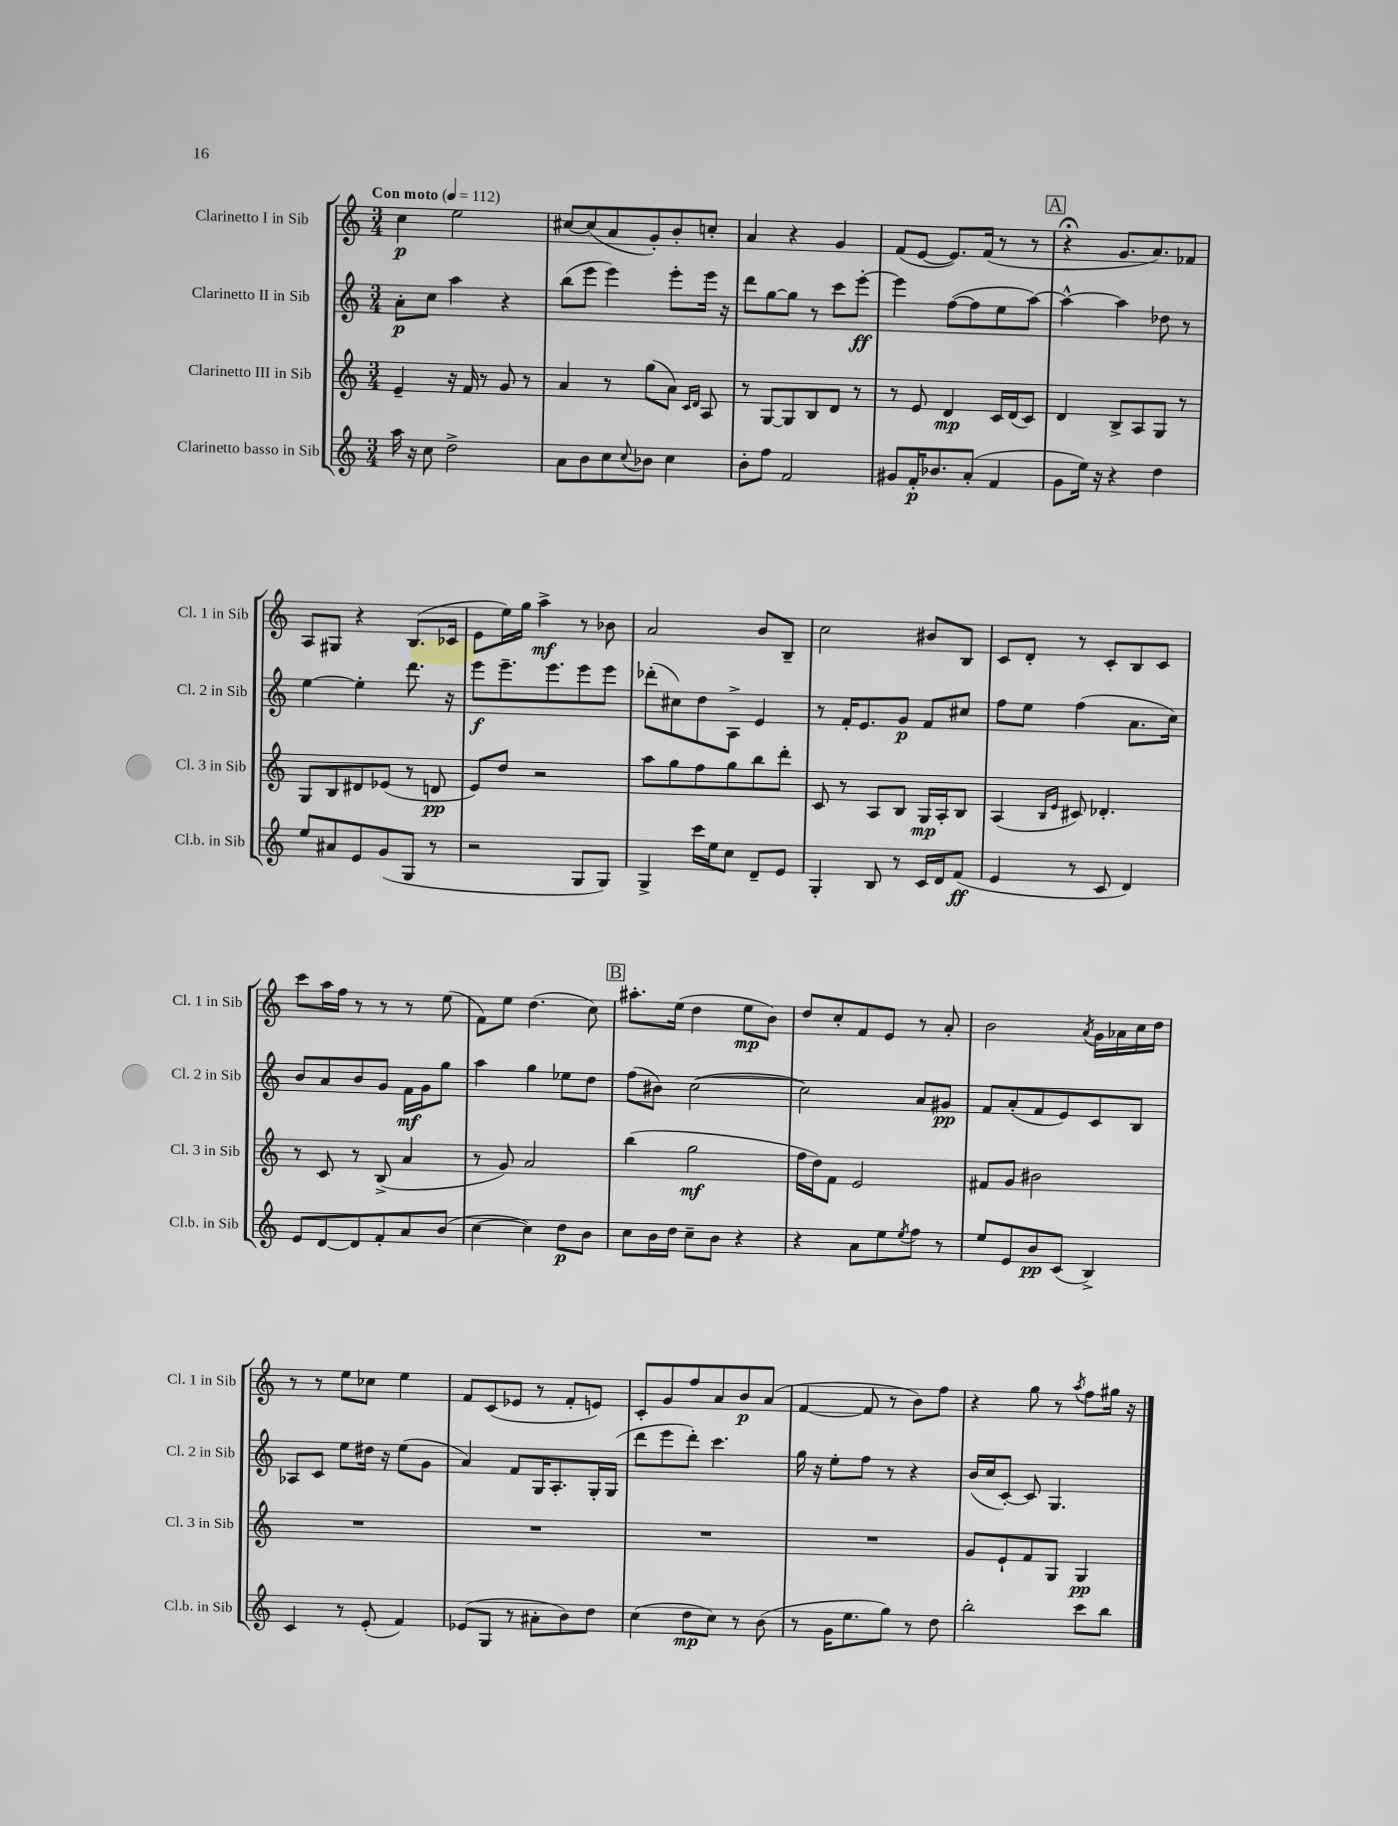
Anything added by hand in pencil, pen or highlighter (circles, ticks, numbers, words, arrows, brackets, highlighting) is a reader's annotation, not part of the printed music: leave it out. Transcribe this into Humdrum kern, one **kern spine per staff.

**kern	**kern	**kern	**kern
*staff4	*staff3	*staff2	*staff1
*clefG2	*clefG2	*clefG2	*clefG2
*k[]	*k[]	*k[]	*k[]
*M3/4	*M3/4	*M3/4	*M3/4
*MM112	*MM112	*MM112	*MM112
16aa	4e~	8a'	4cc
16r	.	.	.
8cc	.	8cc	.
2dd^	16r	4aa	2ee
.	16f	.	.
.	8r	.	.
.	8g	4r	.
.	8r	.	.
=	=	=	=
8a	4a	(8bb	[8cc#
8b	.	8eee	(8cc#]
8cc	8r	4eee)	8a
8qqcc	.	.	.
8b-	(8gg	.	8g')
4cc	8a)	8eee'	8b'
.	16qqc	.	.
.	16qqd	.	.
.	8A	16eee	8cc'
.	.	16r	.
=	=	=	=
8b'	8r	8ddd	4a
8ff	[8G	[8gg	.
2f	8G]	8gg]	4r
.	8B	8r	.
.	8d	8ccc	4g
.	8r	[8eee'	.
=	=	=	=
8g#	8r	4eee]	(8f
16f'	8e	.	[8e
8.b-	.	.	.
.	4d	([8ff	8.e])
(8a'	.	8ff]	.
.	.	.	(16f
4f	16c	8ee	8r
.	(16d	.	.
.	8c)	[8aa)	8r
=	=	=	=
8g	4d	4aa^^_	4r;
16ee)	.	.	.
16r	.	.	.
4r	8B^	4aa]	8.g
.	8A	.	.
.	.	.	8.a)
4dd	8G	8dd-	.
.	8r	8r	8f-
=	=	=	=
8ee	8G	[4ee	8A
8a#	8B	.	8G#
8e	8d#	4ee']	4r
(8g	(8e-	.	.
8G	8r	8.ddd	(8.B
8r	8d	.	.
.	.	16r	16c-
=	=	=	=
2r	8e)	8eee	8e
.	8dd	8.eee~	16ee)
.	.	.	16gg
.	2r	.	4aa^
.	.	8.eee	.
8G	.	8eee	8r
8G)	.	8eee	8b-
=	=	=	=
4G^	8aa	(8ddd-'	2a
.	8gg	8cc#)	.
16ccc	8ff	8dd	.
16ee	.	.	.
8cc	8gg	8A^	.
8d~	8bb	4e	8b
8e	8ddd'	.	8B~
=	=	=	=
4G'	8c	8r	2cc
.	8r	16f'	.
.	.	8.e	.
8B	8A	.	.
8r	8B	8g	.
16c	16G	8f	8b#
16d	16A'	.	.
(8f	8B	8cc#	8B
=	=	=	=
4e	(4A	8ff	8c
.	.	8ee	8d'
.	16qqB	.	.
.	16qqe	.	.
8r	8c#)	(4ff	8r
8c	4.d-'	.	8c'
4d)	.	8.a	8B
.	.	.	8c
.	.	16cc)	.
=	=	=	=
8e	8r	8b	8ccc
[8d	8c	8a	16aa
.	.	.	16ff
8d]	8r	8b	8r
8f'	(8B^	8g	8r
8a	4a	16f	8r
.	.	16g	.
(8b	.	8gg	(8ee
=	=	=	=
[4cc	8r	4aa	8f)
.	8g)	.	8ee
4cc])	2a	4gg	(4.dd
8dd	.	8ee-	.
8b	.	8dd	8cc)
=	=	=	=
8cc	(4bb	(8ff	8.aa#'
16b	.	8b#)	.
16dd	.	.	(16ee
8cc~	2gg	([2cc	4dd
8b	.	.	.
4r	.	.	8ee
.	.	.	8b)
=	=	=	=
4r	16ff	2cc])	8dd
.	16dd)	.	.
.	8f	.	8cc'
8a	2e	.	8f
8ee	.	.	8e
8qee	.	.	.
8ff	.	8a	8r
8r	.	8g#	8a'
=	=	=	=
8ee	8f#	8f	2b
8e	8g	(8a'	.
8b	2b#	8f	.
(8c	.	8e)	.
.	.	.	8qa
4B^)	.	8c	16g
.	.	.	16a-
.	.	8B	16cc
.	.	.	16dd
=	=	=	=
4c	2.r	8A-	8r
.	.	8c	8r
8r	.	8ee	8ee
(8e'	.	16dd#	8cc-
.	.	16r	.
4f)	.	(8ee	4ee
.	.	8g	.
=	=	=	=
(8e-	2.r	4a)	8f
8G	.	.	(8c
8r	.	8f	8e-
8a#'	.	16G	8r
.	.	8.A'	.
8b)	.	.	8f'
8dd	.	16G'	8e)
.	.	(16G	.
=	=	=	=
(4cc	2.r	8ddd	8c'
.	.	8eee	8g
8dd	.	8ddd')	8ff
8cc)	.	4.ccc	8a
8r	.	.	8b
(8b	.	.	(8a
=	=	=	=
8r	2.r	16gg	[4f
.	.	16r	.
16g	.	8ee'	.
8.ee	.	.	.
.	.	8ff	8f]
8gg)	.	8r	8r
8r	.	4r	8b)
8dd	.	.	8ff
=	=	=	=
2bb'	8g	(16b	4r
.	.	16cc	.
.	8e`	[8c')	.
.	8f	8c]	8gg
.	8G	4.G	8r
.	.	.	8qaa
8ccc	4G	.	8ff
8bb	.	.	16gg#
.	.	.	16r
==	==	==	==
*-	*-	*-	*-
